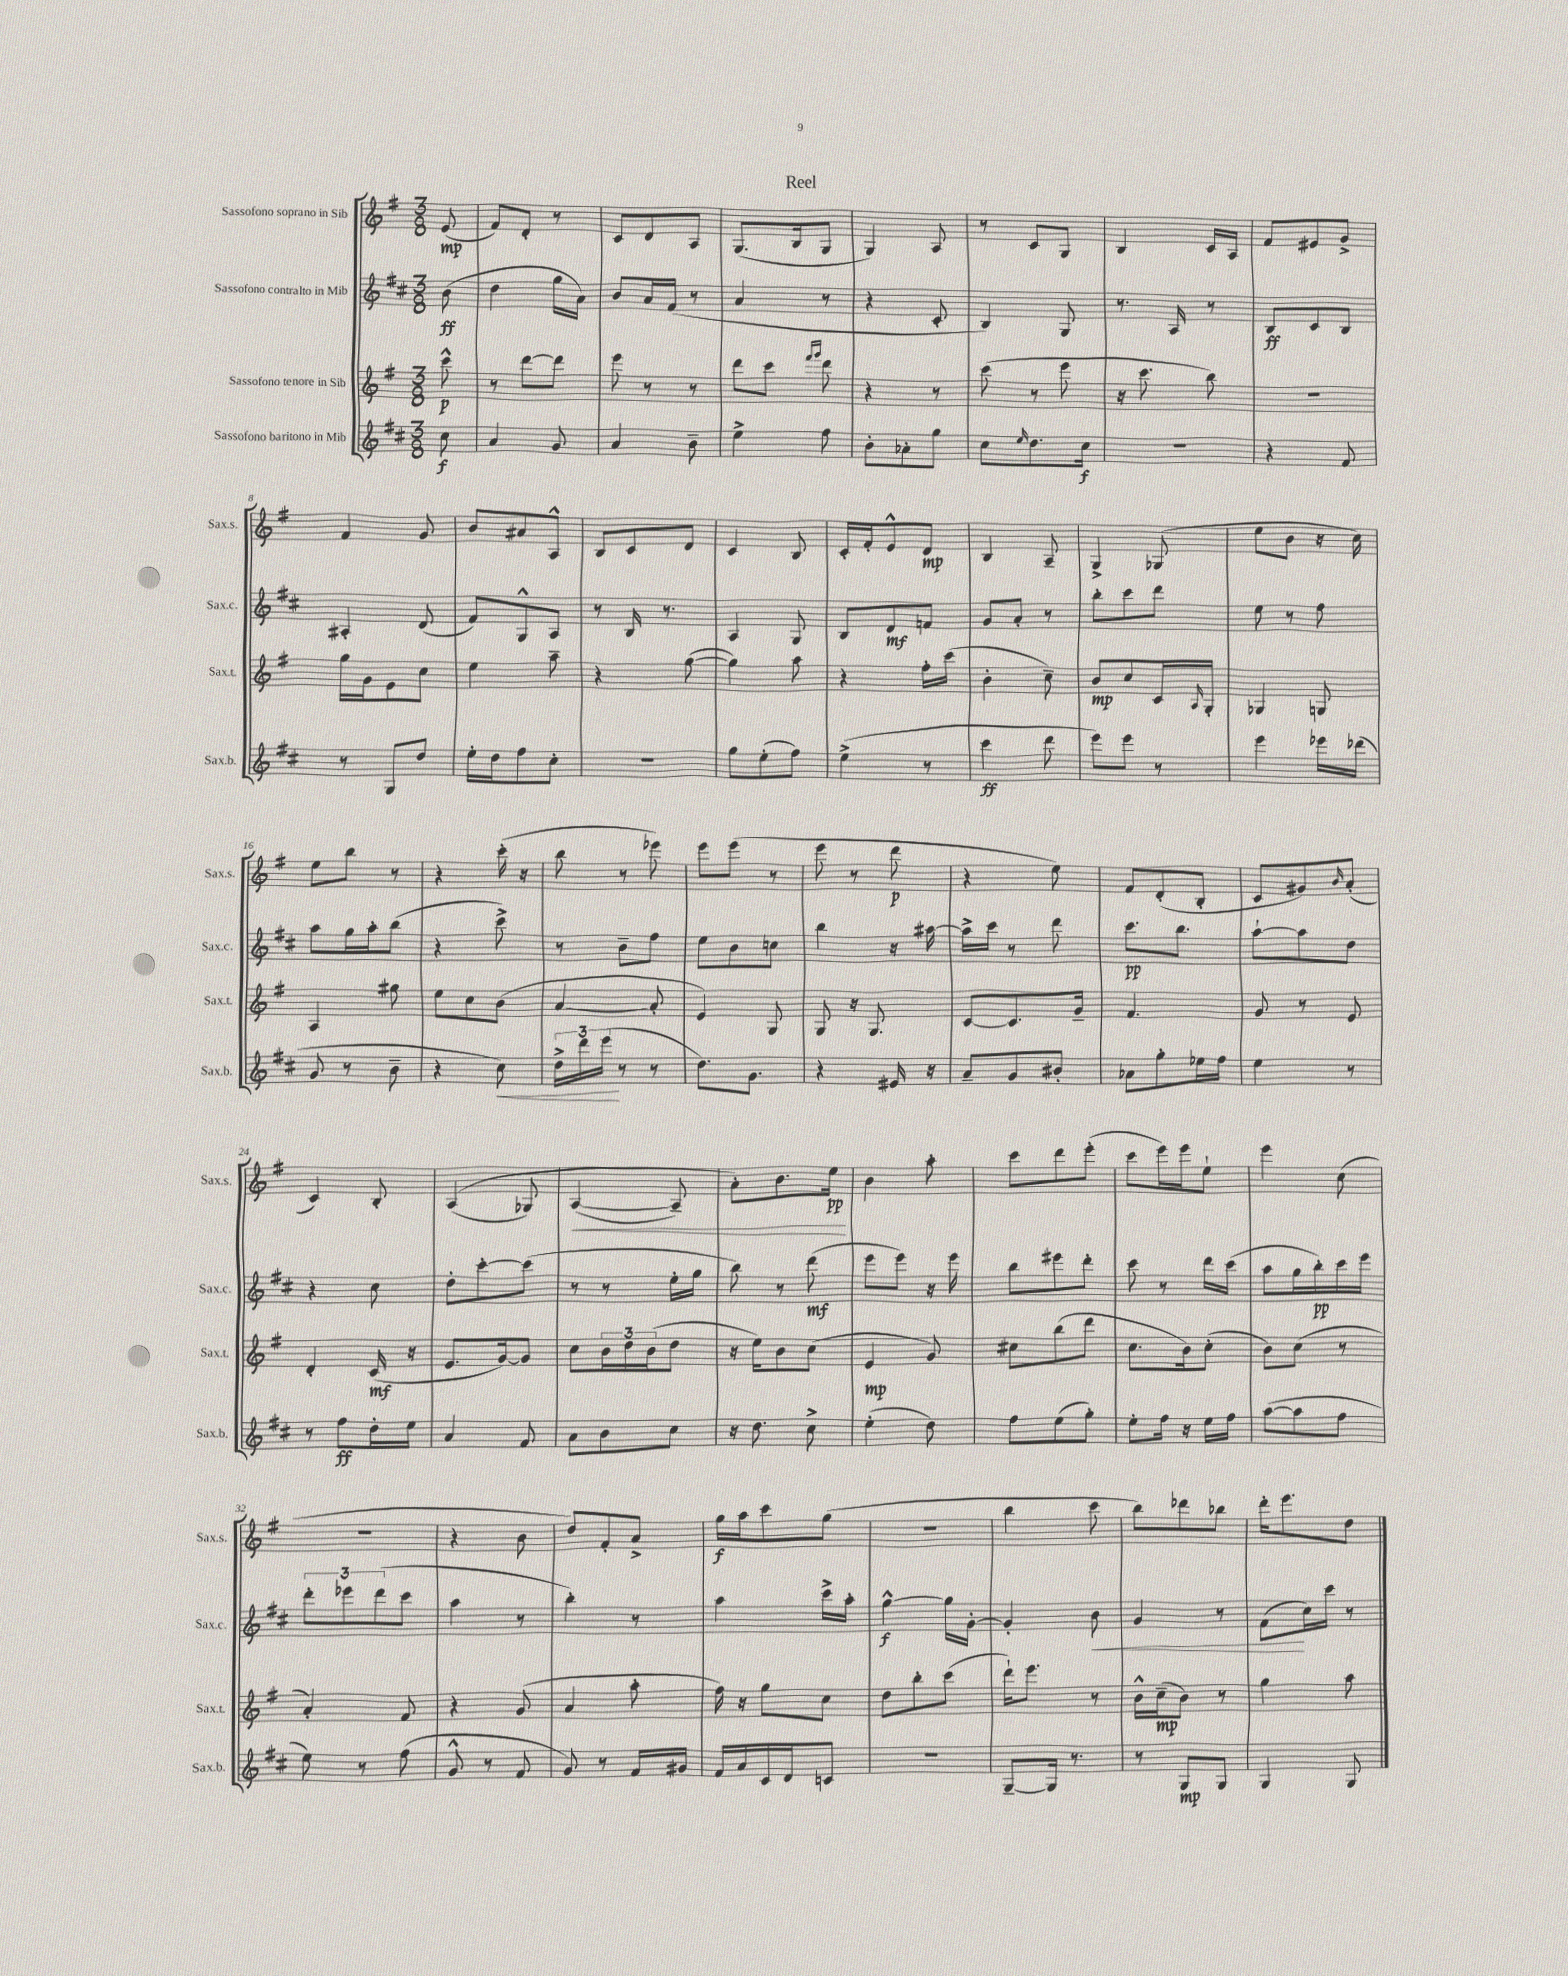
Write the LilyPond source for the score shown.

\header { title = "Reel" }
<<
\new StaffGroup <<
\new Staff = "s0" \with { instrumentName = "Sassofono soprano in Sib" shortInstrumentName = "Sax.s." } {
    \clef treble \key g \major \numericTimeSignature \time 3/8 \partial 8
    e'8\mp( |
    fis'8) d'8-. r8 |
    c'8 d'8 a8 |
    g8.( b16 g8 |
    g4) a8 |
    r8 c'8 g8 |
    b4 c'16 a16 |
    fis'8 eis'8 g'8-> |
    fis'4 g'8 |
    b'8 ais'8 a8-^ |
    b8 c'8 d'8 |
    c'4 b8 |
    c'16-. fis'16-. e'8-^ d'8\mp |
    b4 a8-- |
    g4-> ges8( |
    e''8 b'8 r16 c''16) |
    e''8 b''8 r8 |
    r4 c'''16-.( r16 |
    b''8 r8 ees'''8) |
    e'''8 e'''8( r8 |
    e'''8 r8 d'''8\p |
    r4 e''8) |
    fis'8 d'8-.( b8-. |
    c'8 gis'8) \grace { b'16 } a'8-.( |
    c'4) b8-. |
    a4(\( ges8) |
    a4~\<( a8--) |
    a'8-.\) b'8. e''16\pp\! |
    b'4 a''8-. |
    c'''8 d'''8 e'''8-.( |
    c'''8 e'''16) e'''16 e''8-! |
    e'''4 c''8( |
    r4. |
    r4 b'8 |
    d''8) fis'8-. a'8-> |
    g''16\f a''16 c'''8 g''8( |
    R4. |
    b''4 c'''8 |
    b''8) des'''8 bes''8 |
    d'''16-. e'''8. d''8 \bar "|." |
}
\new Staff = "s1" \with { instrumentName = "Sassofono contralto in Mib" shortInstrumentName = "Sax.c." } {
    \clef treble \key d \major \numericTimeSignature \time 3/8 \partial 8
    b'8\ff( |
    d''4 g''16 a'16) |
    b'8 a'16 fis'16( r8 |
    a'4 r8 |
    r4 cis'8-. |
    b4) g8 |
    r8. a16 r8 |
    b8\ff cis'8 b8 |
    ais4-. d'8( |
    fis'8) g8-^ a8 |
    r8 b16 r8. |
    a4 g8 |
    b8 d'8\mf f'8 |
    g'8 a'8-. r8 |
    b''8-. cis'''8 d'''8 |
    e''8 r8 fis''8 |
    a''8 g''16 a''16-. b''8( |
    r4 cis'''8->) |
    r8 b'8-- fis''8 |
    e''8 b'8 c''8 |
    b''4 r16 ais''16~ |
    ais''16-> cis'''16 r8 d'''8 |
    cis'''8.\pp b''8. |
    a''8~-! a''8 d''8 |
    r4 cis''8 |
    d''8-. cis'''8~-. cis'''8( |
    r8 r8 e''16-. g''16 |
    b''8) r8 d'''8\mf( |
    e'''8 e'''8) r16 e'''16 |
    b''8 eis'''8 d'''8-. |
    cis'''8 r8 d'''16 cis'''16( |
    a''8 g''16 b''16-.\pp) cis'''16 e'''16 |
    \tuplet 3/2 { d'''8-. ees'''8 d'''8( } cis'''8 |
    a''4 r8 |
    b''4-.) r8 |
    a''4 cis'''16-> a''16-. |
    g''4~-^\f g''16 g'16~-. |
    g'4-. b'8\< |
    g'4 r8 |
    fis'8\!( cis''16) cis'''16 r8 \bar "|." |
}
\new Staff = "s2" \with { instrumentName = "Sassofono tenore in Sib" shortInstrumentName = "Sax.t." } {
    \clef treble \key g \major \numericTimeSignature \time 3/8 \partial 8
    c'''8-^\p |
    r8 d'''8~ d'''8 |
    e'''8 r8 r8 |
    d'''8 c'''8 \grace { fis'''16 g'''16 } d'''8 |
    r4 r8 |
    c'''8( r8 e'''8 |
    r16 c'''8. b''8) |
    R4. |
    g''16 g'16 e'8 c''8 |
    e''4 a''8-- |
    r4 g''8~( |
    g''4) a''8 |
    r4 fis''16-. c'''16( |
    b'4-. c''8--) |
    b'8\mp c''8 c'16 \grace { a16 } g16-. |
    ges4 g8 |
    a4 gis''8 |
    e''8 c''8 b'8( |
    a'4~ a'8-. |
    e'4) g8 |
    g8 r16 g8. |
    c'8~ c'8. g'16-- |
    fis'4. |
    g'8 r8 e'8 |
    d'4-. c'16\mf( r16 |
    e'8. g'16~) g'8 |
    c''8 \tuplet 3/2 { b'16 d''16 b'16( } d''8 |
    r16 e''16) b'8 c''8( |
    e'4\mp g'8) |
    cis''8 b''8( d'''8 |
    c''8. b'16) c''8-.( |
    b'8) c''8( r8 |
    a'4-.) fis'8 |
    r4 g'8( |
    a'4 a''8-. |
    fis''16) r16 g''8 c''8 |
    d''8 b''8-. c'''8( |
    d'''16-!) e'''8. r8 |
    b'16-^ c''16--\mp( b'8) r8 |
    g''4 a''8 \bar "|." |
}
\new Staff = "s3" \with { instrumentName = "Sassofono baritono in Mib" shortInstrumentName = "Sax.b." } {
    \clef treble \key d \major \numericTimeSignature \time 3/8 \partial 8
    cis''8\f |
    a'4 g'8 |
    a'4 b'8-- |
    e''4-> fis''8 |
    b'8-. aes'8-. g''8 |
    cis''8 \grace { e''16 } d''8. cis''16\f |
    R4. |
    r4 fis'8 |
    r8 g8 d''8 |
    e''16-. d''16 fis''8 cis''8-. |
    R4. |
    g''8 e''8-.( fis''8) |
    e''4->( r8 |
    cis'''4\ff d'''8 |
    e'''8) e'''8 r8 |
    e'''4 ees'''16 des'''16( |
    g'8 r8 b'8-- |
    r4 cis''8\<) |
    \tuplet 3/2 { d''16-> d'''16 e'''16\!( } r8 r8 |
    d''8.) g'8. |
    r4 eis'16 r16 |
    a'8-- g'8 bis'8-. |
    aes'8 g''8-. ees''16 fis''16 |
    e''4 r8 |
    r8 fis''8\ff d''16-. e''16 |
    a'4 fis'8 |
    a'8 b'8 cis''8 |
    r16 d''8. cis''8-> |
    e''4-.( d''8) |
    fis''8 e''8( g''8-.) |
    e''8-. fis''16 r16 e''16 fis''16 |
    a''8~( a''8 fis''8 |
    e''8) r8 fis''8( |
    g'8-^ r8 fis'8 |
    g'8) r8 fis'16 gis'16 |
    fis'16 a'16 cis'16 d'16 c'8 |
    R4. |
    g8~-- g16 r8. |
    r8 g8\mp g8 |
    g4 g8 \bar "|." |
}
>>
>>
